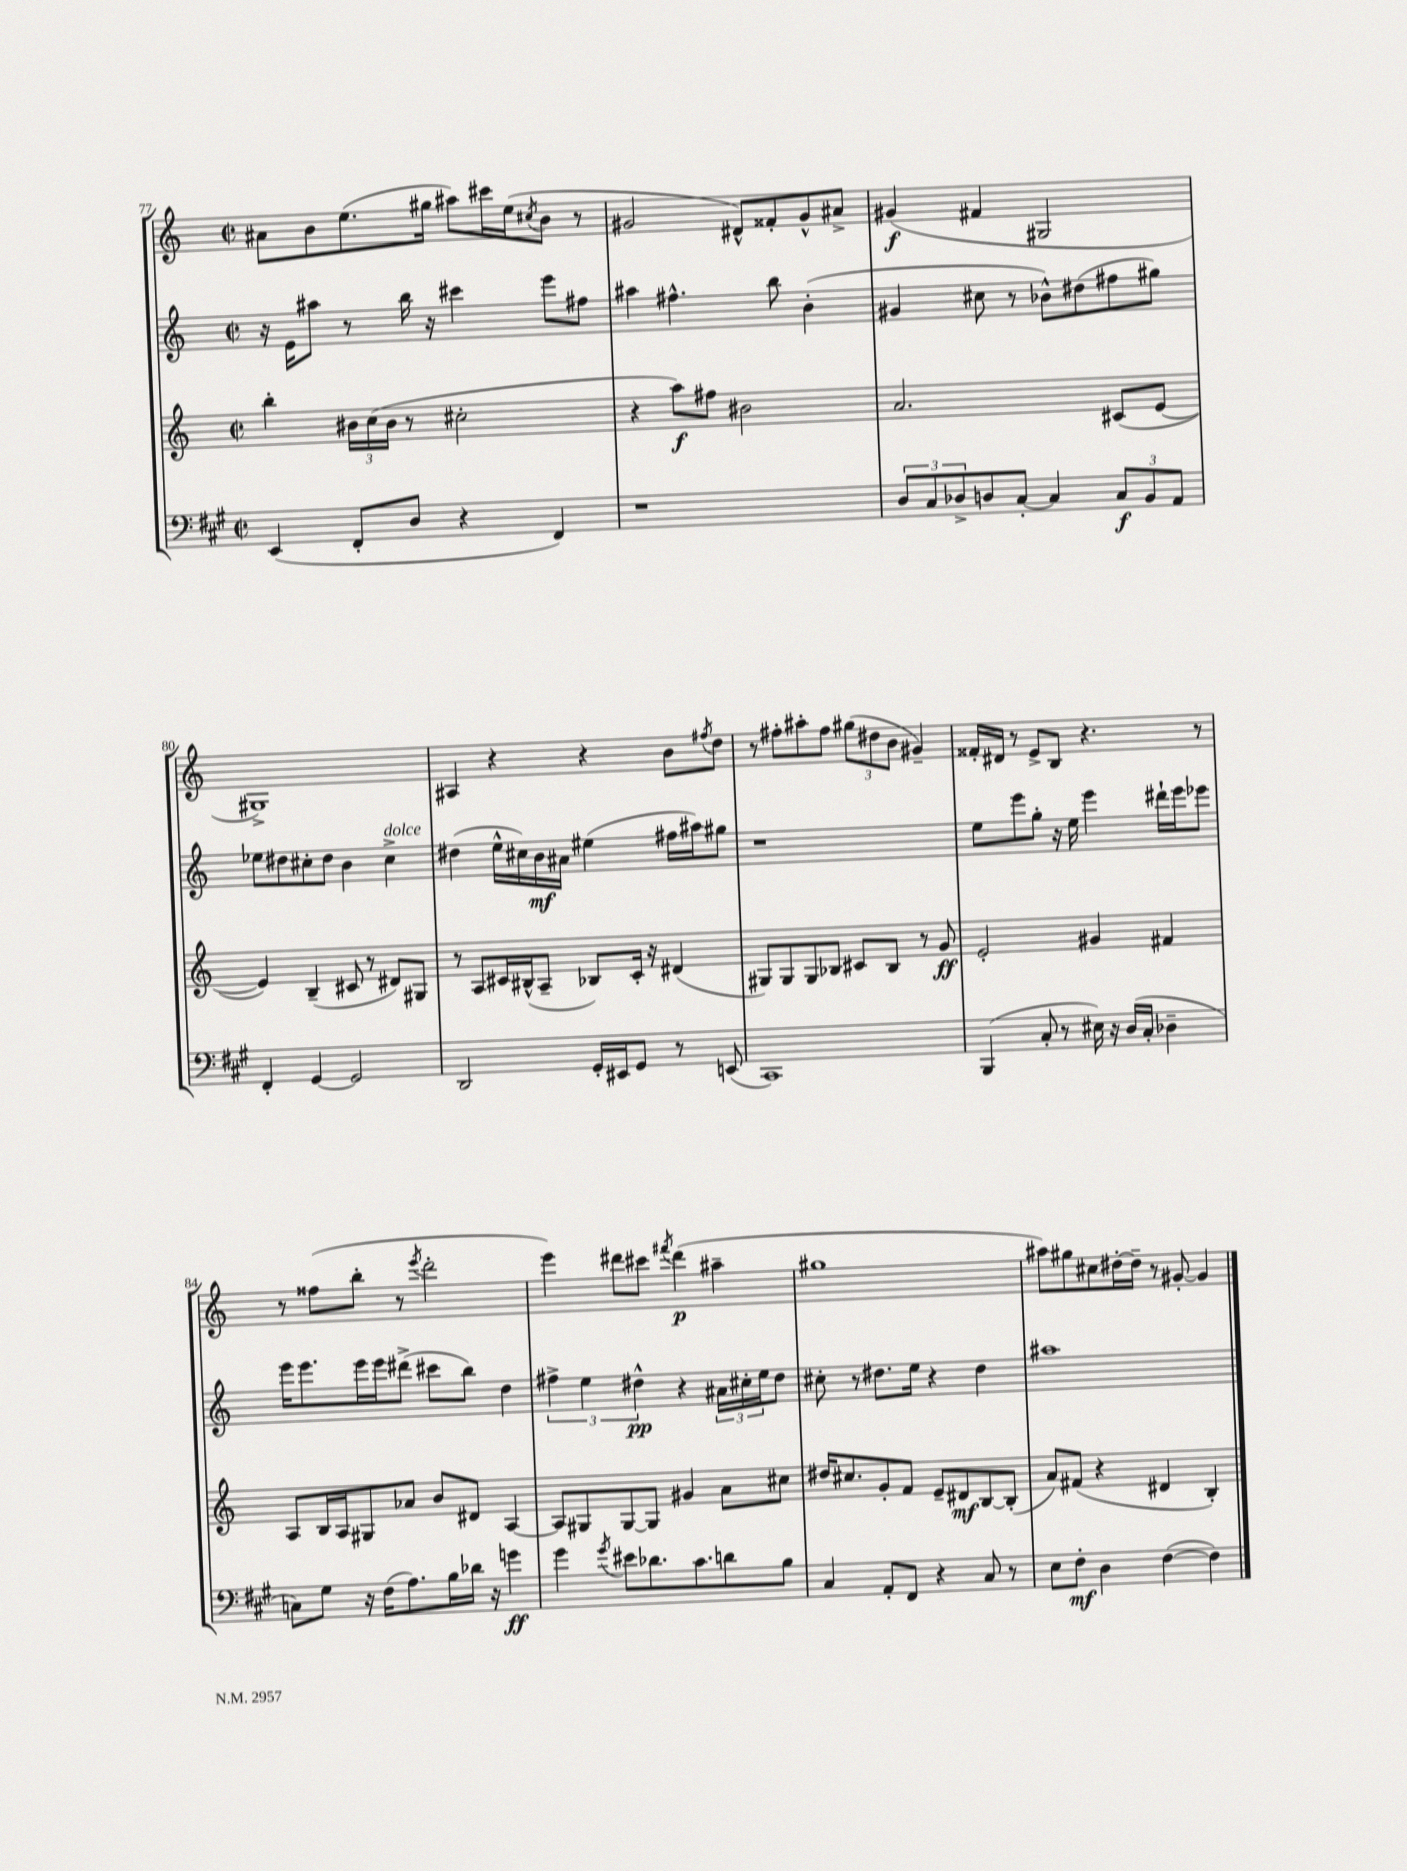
<<
\new StaffGroup <<
\new Staff = "s0" {
    \clef treble \key c \major \defaultTimeSignature \time 2/2
    ais'8 b'8 e''8.( gis''16 ais''8) cis'''16 e''16( \acciaccatura { cis''8 } b'8 r8 |
    gis'2 dis'8-^) fisis'8-. gis'8-^ ais'8-> |
    gis'4\f( fis'4 gis2 |
    gis1->) |
    ais4 r4 r4 b'8 \acciaccatura { fis''8 } d''8 |
    r8 fis''8-. ais''8-. fis''8 \tuplet 3/2 { gis''8( dis''8 b'8 } gis'4--) |
    fisis'16-. dis'16 r8 e'8-> b8 r4. r8 |
    r8 fisis''8( b''8-. r8 \acciaccatura { e'''8 } d'''2-. |
    e'''4) dis'''8 cis'''8 \acciaccatura { fis'''8 } dis'''4\p( ais''4-- |
    gis''1 |
    ais''8) gis''8 cis''8 dis''16~-. dis''16-- r8 gis'8~-. gis'4 \bar "|." |
}
\new Staff = "s1" {
    \clef treble \key c \major \defaultTimeSignature \time 2/2
    r16 e'16 ais''8 r8 b''16 r16 cis'''4 e'''8 fis''8 |
    ais''4 fis''4.-^ b''8 b'4-.( |
    gis'4 cis''8 r8 bes'8-^) dis''8( fis''8 gis''8) |
    ees''8 dis''8 cis''8-. dis''8 b'4 cis''4->^\markup { \italic "dolce" } |
    dis''4( e''16-^ cis''16) b'16\mf ais'16 eis''4( fis''16 ais''16) gis''8 |
    r1 |
    e''8 e'''8 g''8-. r16 e''16 e'''4 dis'''16-! e'''16 ees'''8 |
    e'''16 e'''8. e'''16 e'''16 dis'''8->( cis'''8 b''8) d''4 |
    \tuplet 3/2 { fis''4-> e''4 dis''4-^\pp } r4 \tuplet 3/2 { ais'16 cis''16-. e''16 } dis''8 |
    cis''8-. r8 dis''8. e''16 r4 dis''4 |
    ais''1 \bar "|." |
}
\new Staff = "s2" {
    \clef treble \key c \major \defaultTimeSignature \time 2/2
    b''4-. \tuplet 3/2 { bis'16 c''16( bis'16 } r8 cis''2-. |
    r4 a''8\f) fis''8 bis'2 |
    a'2. cis'8( e'8~ |
    e'4) b4--( cis'8 r8 dis'8) gis8 |
    r8 a8 cis'16 bis16-^( a8-- bes8) cis'16-. r16 dis'4( |
    gis8) gis8 gis8 bes8 cis'8 bes8 r8 g'8\ff |
    e'2-. gis'4 fis'4 |
    a8 b16 a16 gis8 aes'8 b'8 dis'8 a4~ |
    a8 gis8 gis8~ gis8 gis'4 a'8 cis''8 |
    dis''16 cis''8. g'8-. f'8 e'8-- dis'8\mf b8~ b8-.( |
    a'8) fis'8( r4 dis'4 b4-.) \bar "|." |
}
\new Staff = "s3" {
    \clef bass \key a \major \defaultTimeSignature \time 2/2
    e,4( fis,8-. d8 r4 fis,4) |
    r1 |
    \tuplet 3/2 { d8 cis8 des8-> } d8 cis8~-. cis4 \tuplet 3/2 { cis8\f b,8 a,8 } |
    fis,4-. gis,4~ gis,2 |
    d,2 gis,16-. eis,16 gis,8 r8 e,8( |
    cis,1) |
    b,,4( cis8-. r8 eis16) r16 d16( cis16-. des4-- |
    c8) gis8 r16 fis16( a8.) b16 des'16 r16 g'4\ff |
    gis'4 \acciaccatura { gis'8 } eis'8 des'8. cis'8. d'8 b8 |
    cis4 a,8-. fis,8 r4 cis8 r8 |
    e8 fis8-.\mf d4 fis4~( fis4) \bar "|." |
}
>>
>>
\layout { \context { \Score currentBarNumber = #77 } }
